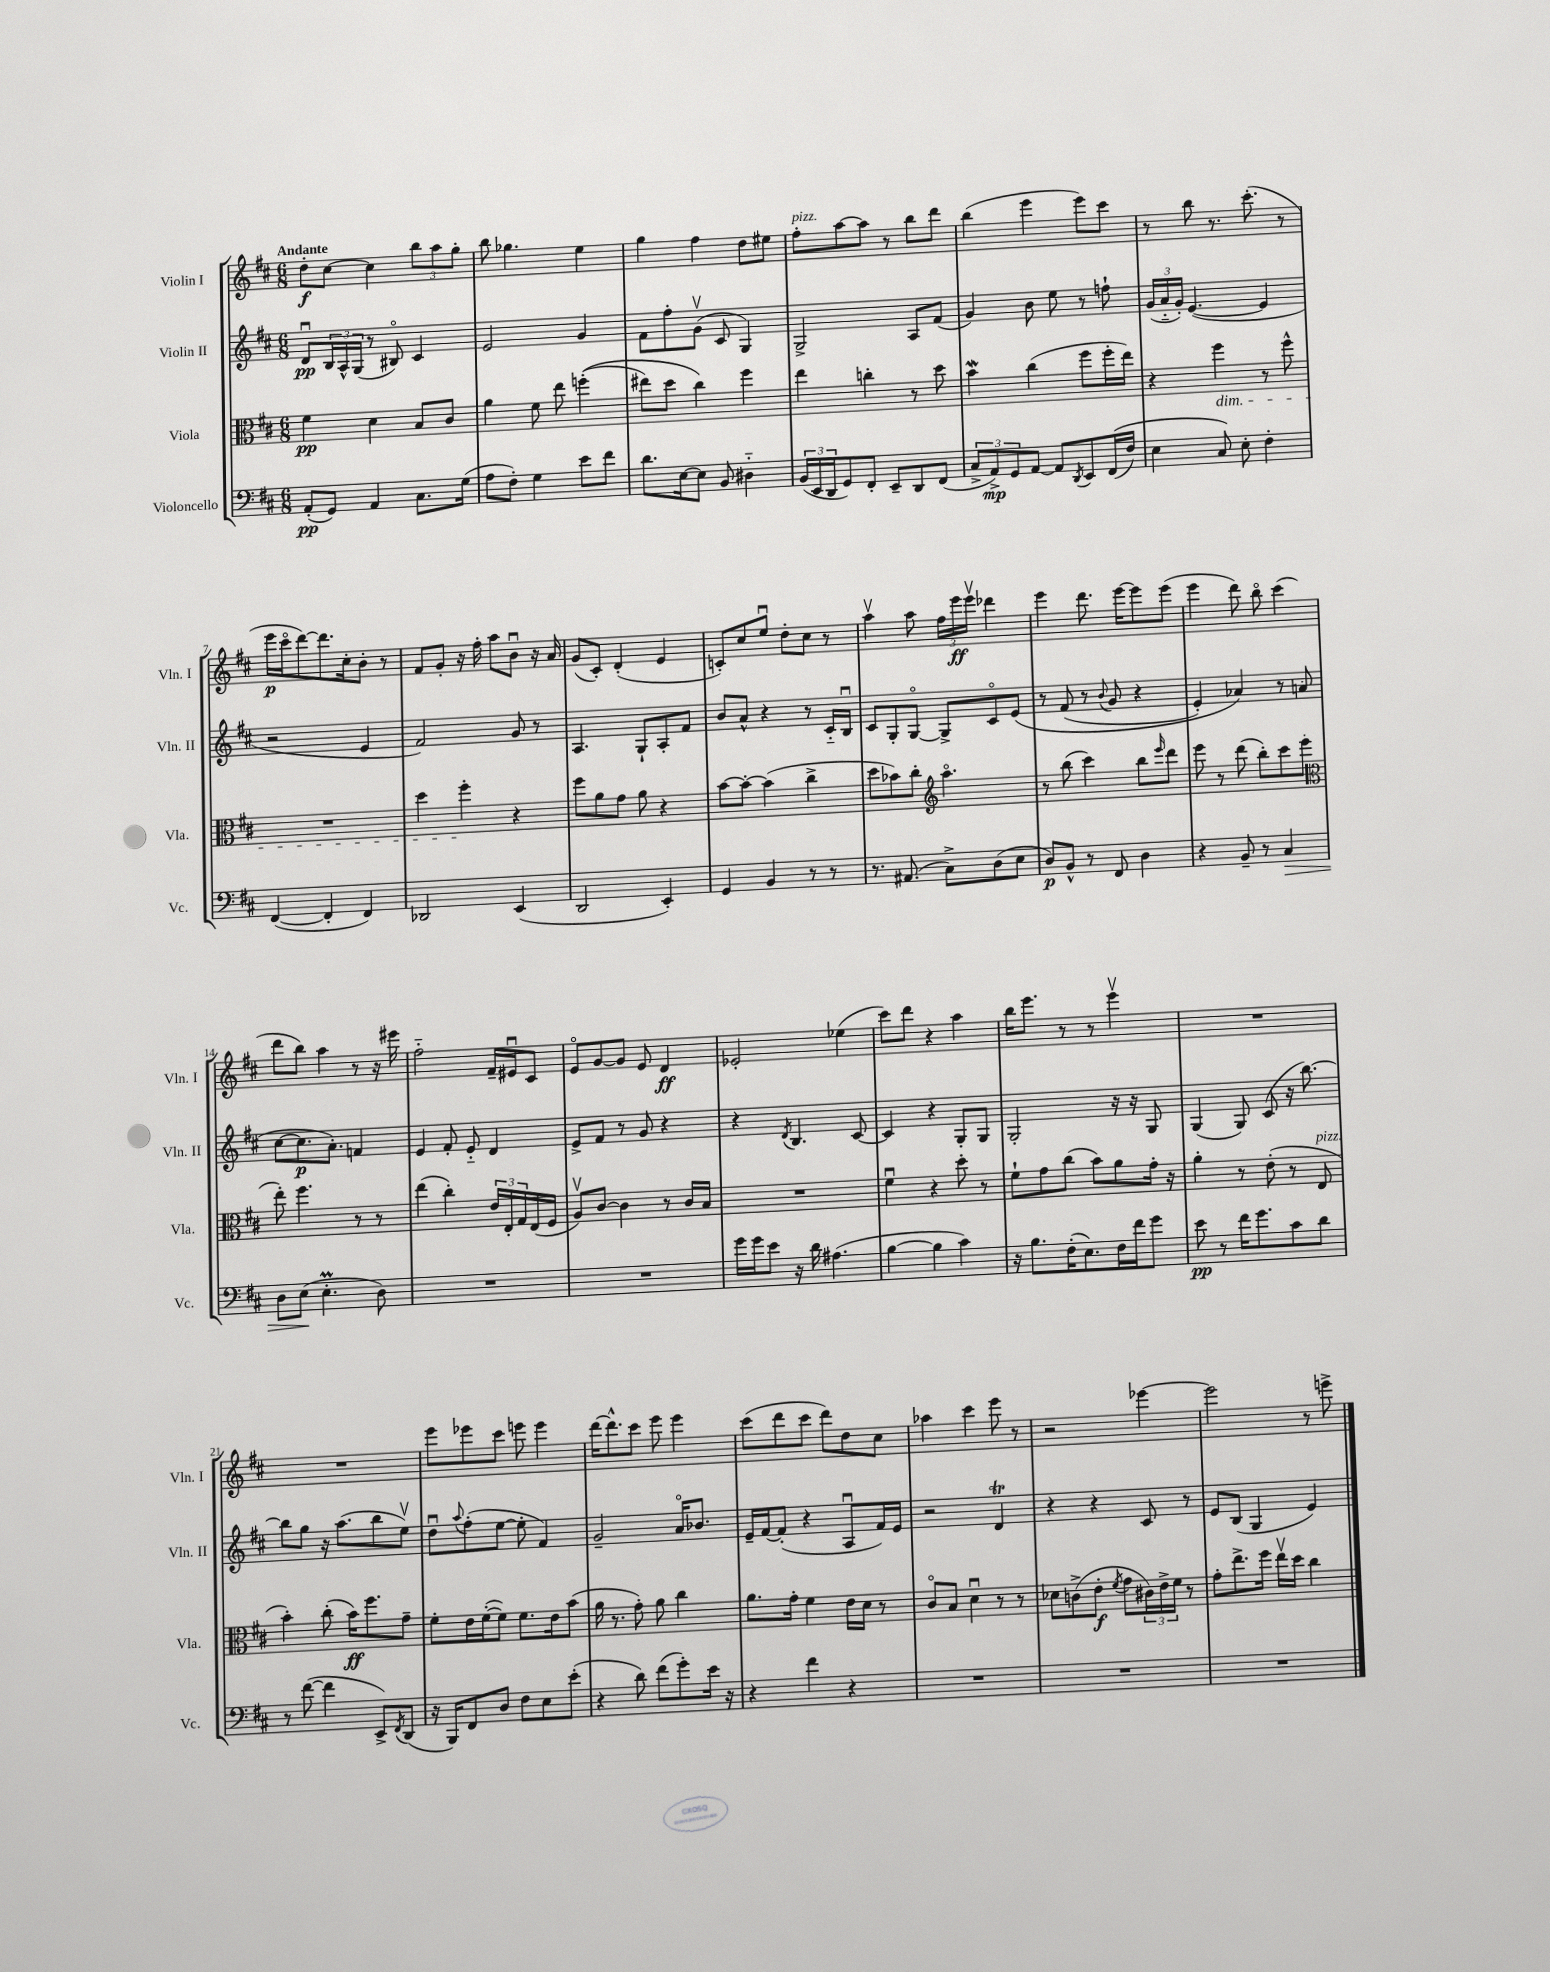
<<
\new StaffGroup <<
\new Staff = "s0" \with { instrumentName = "Violin I" shortInstrumentName = "Vln. I" } {
    \clef treble \key d \major \numericTimeSignature \time 6/8 \tempo "Andante"
    d''8-.\f cis''8~ cis''4 \tuplet 3/2 { b''8 a''8 g''8-. } |
    b''8 ges''4. e''4 |
    g''4 fis''4 d''8 eis''8 |
    fis''8-.^\markup { \italic "pizz." } a''8~ a''8 r8 b''8 d'''8 |
    b''4( e'''4 e'''8) cis'''8 |
    r8 b''8 r8. cis'''8.-.( r8 |
    e'''16\p cis'''16\flageolet d'''8~) d'''8. cis''16-. b'8-. r8 |
    fis'8 g'8-. r16 fis''16-. a''8 b'8\downbow r16 a'16 |
    g'8( cis'8-.) d'4-.( e'4 |
    c'8-.) cis''8 e''8\downbow d''8-. cis''8 r8 |
    a''4\upbow a''8 \tuplet 3/2 { fis''16 e'''16\ff e'''16\upbow } des'''4 |
    e'''4 d'''8. e'''16~ e'''8 e'''8( |
    e'''4 d'''8) b''8\flageolet cis'''4( |
    d'''8 b''8) a''4 r8 r16 eis'''16 |
    fis''2-_ fis'16-- eis'16\downbow cis'8 |
    e'8\flageolet g'8~ g'8 e'8 d'4\ff |
    ees'2-. ees''4( |
    cis'''8) d'''8 r4 a''4 |
    b''16 e'''8. r8 r8 e'''4\upbow |
    R2. |
    R2. |
    e'''8 ees'''8 cis'''8 e'''8 e'''4 |
    d'''16~ d'''8.-^ cis'''8 e'''8 e'''4 |
    cis'''8( d'''8 cis'''8 d'''8) d''8 cis''8 |
    aes''4 cis'''4 e'''8 r8 |
    r2 ees'''4~ |
    ees'''2 r8 e'''8-> \bar "|." |
}
\new Staff = "s1" \with { instrumentName = "Violin II" shortInstrumentName = "Vln. II" } {
    \clef treble \key d \major \numericTimeSignature \time 6/8
    d'8\downbow\pp \tuplet 3/2 { b16 a16-^ g16( } r8 bis8\flageolet) cis'4 |
    e'2 g'4 |
    fis'8 fis''8-. g'8\upbow( cis'8 g4) |
    g2-> a8 fis'8( |
    g'4) b'8 e''8 r8 f''8-! |
    \tuplet 3/2 { g'16( a'16-_ g'16-.) } e'4.~( e'4 |
    r2 e'4 |
    fis'2) g'8 r8 |
    a4. g8-! a8-. fis'8 |
    b'8 a'8-^ r4 r8 cis'16-_ b16\downbow |
    cis'8 g8-. g8~\flageolet g8-> cis'8\flageolet e'8\( |
    r8 fis'8( r8 \appoggiatura { b'8 } g'8 r4 |
    e'4-.) aes'4\) r8 a'8( |
    cis''8~ cis''8.\p a'8.-.) f'4 |
    e'4 fis'8-. e'8-_ d'4 |
    e'8-> fis'8 r8 g'8 r4 |
    r4 \acciaccatura { d'8 } b4. cis'8~ |
    cis'4 r4 g8-. g8 |
    g2-. r16 r16 g8 |
    g4( g8) cis'8( r16 b''8.~) |
    b''8 g''8 r16 a''8.( b''8 e''8\upbow) |
    d''8\downbow \appoggiatura { a''8 } fis''8-.( e''8~ e''8-. fis'4) |
    g'2-- a'16\flageolet bes'8. |
    e'16-- fis'16~ fis'8-.( r4 a8\downbow fis'16) e'16 |
    r2 d'4\trill |
    r4 r4 cis'8 r8 |
    e'8 b8( g4 e'4) \bar "|." |
}
\new Staff = "s2" \with { instrumentName = "Viola" shortInstrumentName = "Vla." } {
    \clef alto \key d \major \numericTimeSignature \time 6/8
    fis'4\pp d'4 b8 cis'8 |
    a'4 fis'8 e''8 f''4-.(\( |
    eis''8) d''8 cis''4\) fis''4 |
    e''4 c''4-. r8 d''8 |
    b'4\mordent cis''4( fis''8 fis''16-. e''16) |
    r4 fis''4\dim r8 fis''8-^ |
    R2. |
    d''4 fis''4-.\! r4 |
    fis''8 a'8 g'8 a'8 r4 |
    b'8~ b'8~-. b'4( cis''4-> |
    d''8 bes'8) cis''8-. \clef treble a''4.\flageolet |
    r8 b''8( cis'''4) b''8 \grace { e'''16 } d'''8 |
    e'''8 r8 d'''8( b''8-.) cis'''8 e'''8( |
    \clef alto e''8-.) fis''4. r8 r8 |
    e''4( cis''4-.) \tuplet 3/2 { e'16 e16-. g16 } e16( fis16 |
    a8\upbow) cis'8~ cis'4 r8 cis'16 b16 |
    R2. |
    fis'4\downbow r4 d''8-. r8 |
    fis'8-! g'8 cis''8( b'8) a'8 g'16-. r16 |
    a'4-. r8 e'8-.( r8 e8^\markup { \italic "pizz." } |
    b'4-.) cis''8-.( b'16\ff) fis''8. g'8-- |
    fis'8-. e'16 fis'16~-.( fis'8) fis'8. e'16 b'8( |
    a'16 r8. g'8-.) a'8 cis''4 |
    a'8. g'16-. fis'4 e'16 d'16 r8 |
    cis'8\flageolet b8 d'4\downbow r8 r8 |
    des'8 c'8->( e'8-.\f \acciaccatura { fis'8 } g'8 \tuplet 3/2 { cis'16) e'16-> fis'16 } r8 |
    g'8-. e''8.-> fis''16 e''16\upbow d''16 cis''4 \bar "|." |
}
\new Staff = "s3" \with { instrumentName = "Violoncello" shortInstrumentName = "Vc." } {
    \clef bass \key d \major \numericTimeSignature \time 6/8
    a,8-.\pp( g,8) a,4 cis8. g16( |
    a8 fis8-.) g4 e'8 fis'8 |
    d'8. e16~ e8 b,8 dis4-_ |
    \tuplet 3/2 { b,16( e,16 d,16 } g,8) fis,8-. e,8-- d,8 fis,8( |
    \tuplet 3/2 { cis8-> a,8->\mp) g,8 } a,8~ a,8 \acciaccatura { d,8 } e,8 fis,16(\( fis16) |
    e4 cis8\) e8-. fis4-. |
    fis,4~( fis,4-. fis,4) |
    des,2 e,4( |
    d,2 e,4-.) |
    g,4 b,4 r8 r8 |
    r8. ais,8.( cis8->) d8( e8 |
    d8\p) b,8-^ r8 fis,8 d4 |
    r4 b,8-- r8 cis4\> |
    d8 e8\!( e4.-.\prall d8) |
    R2. |
    R2. |
    g'16 g'16 e'8 r16 d'16 ais4.( |
    b4~ b4 cis'4) |
    r16 b8. fis16-.( e8.) fis16 fis'16 g'8 |
    e'8\pp r8 fis'16 g'8. cis'8 d'8 |
    r8 fis'8~( fis'4 e,8->) \acciaccatura { fis,8 } d,8( |
    r16 b,,16) fis,8 d8 fis8 e8 e'8-.( |
    r4 d'8) fis'8( g'8-.) e'16 r16 |
    r4 fis'4 r4 |
    R2. |
    R2. |
    R2. \bar "|." |
}
>>
>>
